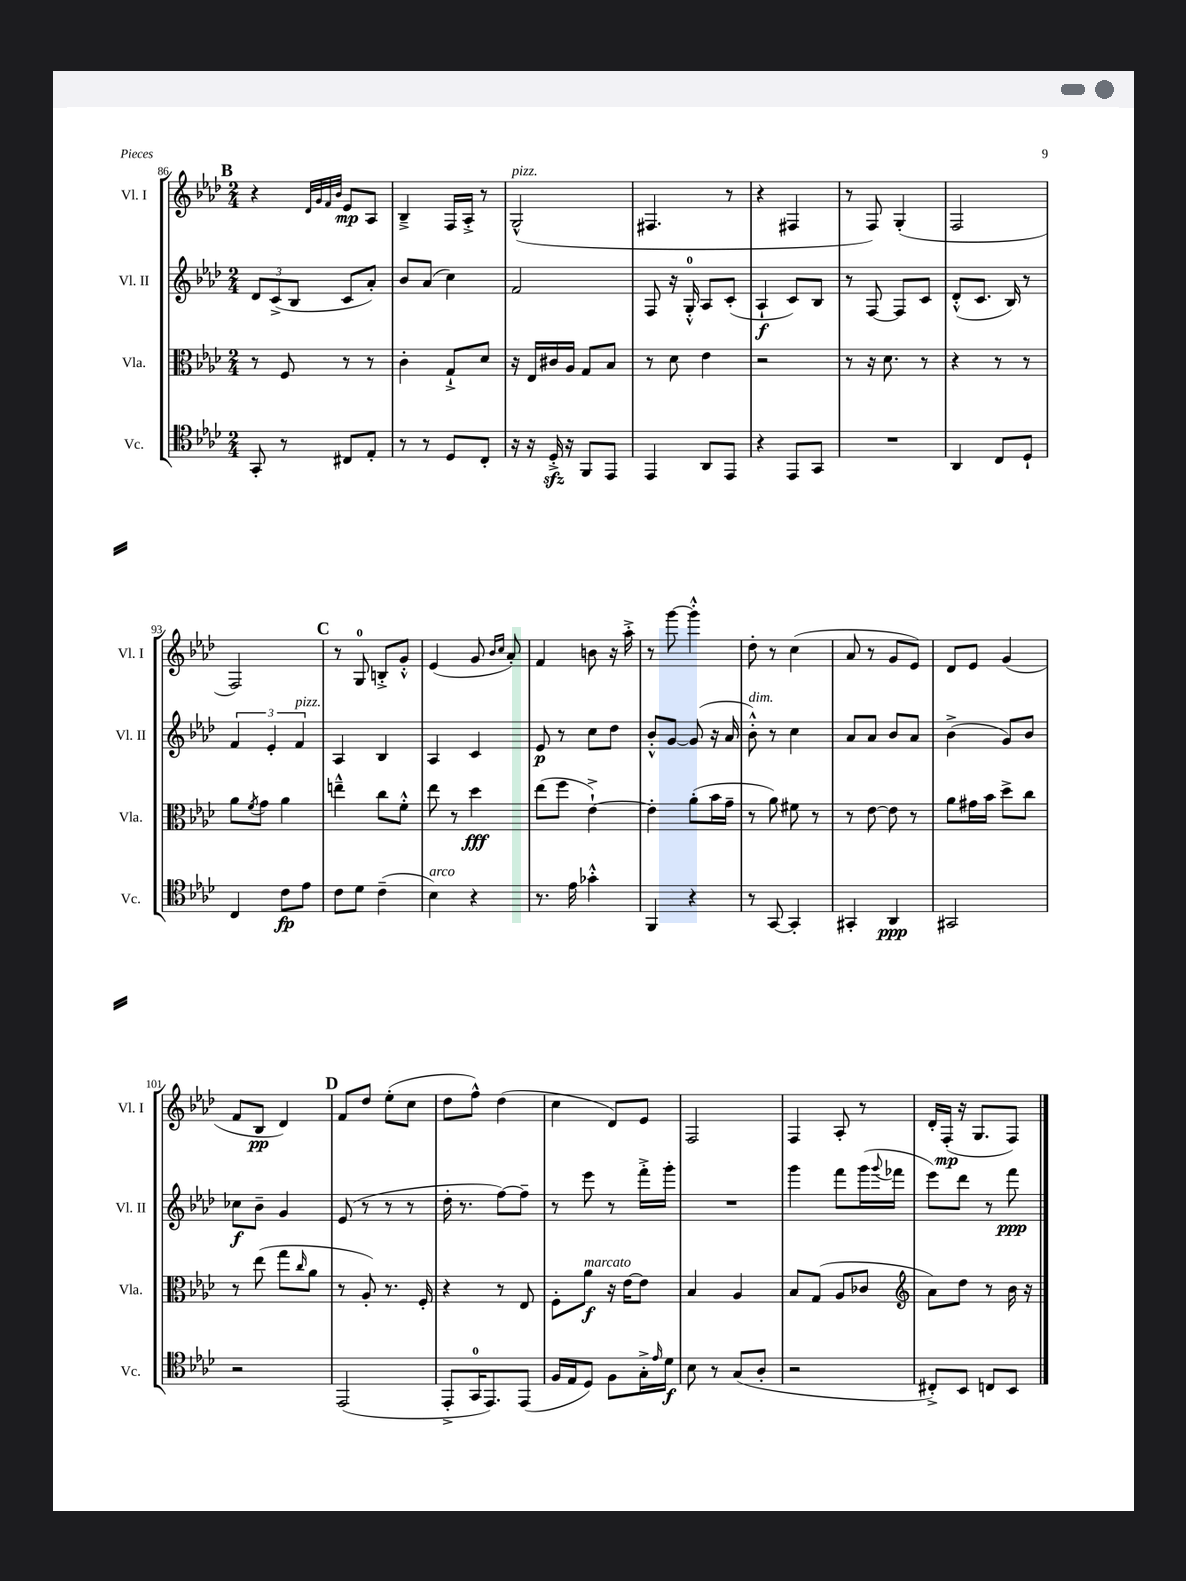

**kern	**kern	**kern	**kern
*staff4	*staff3	*staff2	*staff1
*clefC4	*clefC3	*clefG2	*clefG2
*k[b-e-a-d-]	*k[b-e-a-d-]	*k[b-e-a-d-]	*k[b-e-a-d-]
*M2/4	*M2/4	*M2/4	*M2/4
8GG'	8r	12d-	4r
.	.	(12c^	.
8r	8F	.	.
.	.	12B-	.
.	.	.	32qqd-
.	.	.	32qqg
.	.	.	32qqf
.	.	.	32qqb-
8C#	8r	8c	8e-
8E-'	8r	8a-')	8A-
=	=	=	=
8r	4c'	8b-	4B-~^
8r	.	(8a-	.
8D-	8G`^	4cc)	16F
.	.	.	16A-'^
8C'	8d-	.	8r
=	=	=	=
16r	16r	2f	(2G^^
16r	16E-	.	.
16D-'^	16c#	.	.
16r	16A-	.	.
8FF	8G	.	.
8EE-	8B-	.	.
=	=	=	=
4EE-	8r	8F	4.F#
.	8d-	16r	.
.	.	16G'^^	.
8AA-	4e-	8A-	.
8EE-	.	(8c'	8r
=	=	=	=
4r	2r	4A-`	4r
8EE-	.	8c)	4F#
8GG	.	8B-	.
=	=	=	=
2r	8r	8r	8r
.	16r	[8F	8F)
.	8.d-	.	.
.	.	8F]	(4G'
.	8r	8c	.
=	=	=	=
4AA-	4r	(8d-'^^	2F
.	.	8.c	.
8C	8r	.	.
.	.	16B-)	.
8D-`	8r	8r	.
=	=	=	=
4C	8a-	6f	2F)
.	8qf	.	.
.	8g	.	.
.	.	6e-'	.
8c	4a-	.	.
.	.	6f	.
8e-	.	.	.
=	=	=	=
8c	4ee~^^	4A-	8r
8d-	.	.	8G
(4c~	8cc	4B-	8B'^
.	8f'^^	.	8g'^^
=	=	=	=
4B-)	8ee-	4A-	(4e-
.	8r	.	.
4r	4dd-	4c	8g
.	.	.	16qqb-
.	.	.	16qqcc
.	.	.	8a-')
=	=	=	=
8.r	(8ee-	8e-	4f
.	8ff	8r	.
16e-	.	.	.
4g-'^^	[4e-`^)	8cc	8b
.	.	8dd-	16r
.	.	.	16aa-'^
=	=	=	=
4FF	4e-']	8b-'^^	8r
.	.	[8g	[8ggg
4r	(8a-'	(8g]	4ggg'^^]
.	16b-	16r	.
.	16g~	16a-	.
=	=	=	=
8r	8r	8b-'^^)	8dd-'
[8GG	8a-)	8r	8r
4GG']	8f#	4cc	(4cc
.	8r	.	.
=	=	=	=
4GG#'	8r	8a-	8a-
.	[8e-	8a-	8r
4AA-	8e-]	8b-	8g
.	8r	8a-	8e-)
=	=	=	=
2GG#	8a-	(4b-^	8d-
.	16g#	.	8e-
.	16b-	.	.
.	8dd-^	8g)	(4g
.	8cc	8b-	.
=	=	=	=
2r	8r	8cc-	8f
.	(8ee-	8b-~	8B-
.	8gg	4g	4d-)
.	16qqcc	.	.
.	8a-	.	.
=	=	=	=
(2EE-	8r	(8e-	8f
.	8A-')	8r	8dd-
.	8.r	8r	(8ee-'
.	.	8r	8cc
.	16F'	.	.
=	=	=	=
8EE-'^	4r	16dd-'	8dd-
.	.	8.r	.
16GG	.	.	8ff^^)
8.EE-)	.	.	.
.	8r	[8ff)	(4dd-
(8EE-	8E-	8ff~]	.
=	=	=	=
16F	8F'	8r	4cc
16E-	.	.	.
8D-)	8a-	8eee-	.
8F	16r	8r	8d-)
.	[16e-	.	.
16G'^	8e-]	16fff'^	8e-
16qqe-	.	.	.
16d-	.	16ggg'	.
=	=	=	=
8B-	4B-	2r	2F
8r	.	.	.
(8G	4A-	.	.
8A-'	.	.	.
=	=	=	=
2r	8B-	4ggg	4F
.	(8G	.	.
.	8A-	8fff	8A-'
.	8c-	(16ggg	8r
.	.	8qqggg	.
.	.	16fff-	.
=	=	=	=
*	*clefG2	*	*
8C#'^)	8a-)	8eee-)	16d-'
.	.	.	(16F'
8BB-	8dd-	8ddd-	16r
.	.	.	8.G
8C	8r	8r	.
8BB-	16b-	8fff	8F)
.	16r	.	.
==	==	==	==
*-	*-	*-	*-
